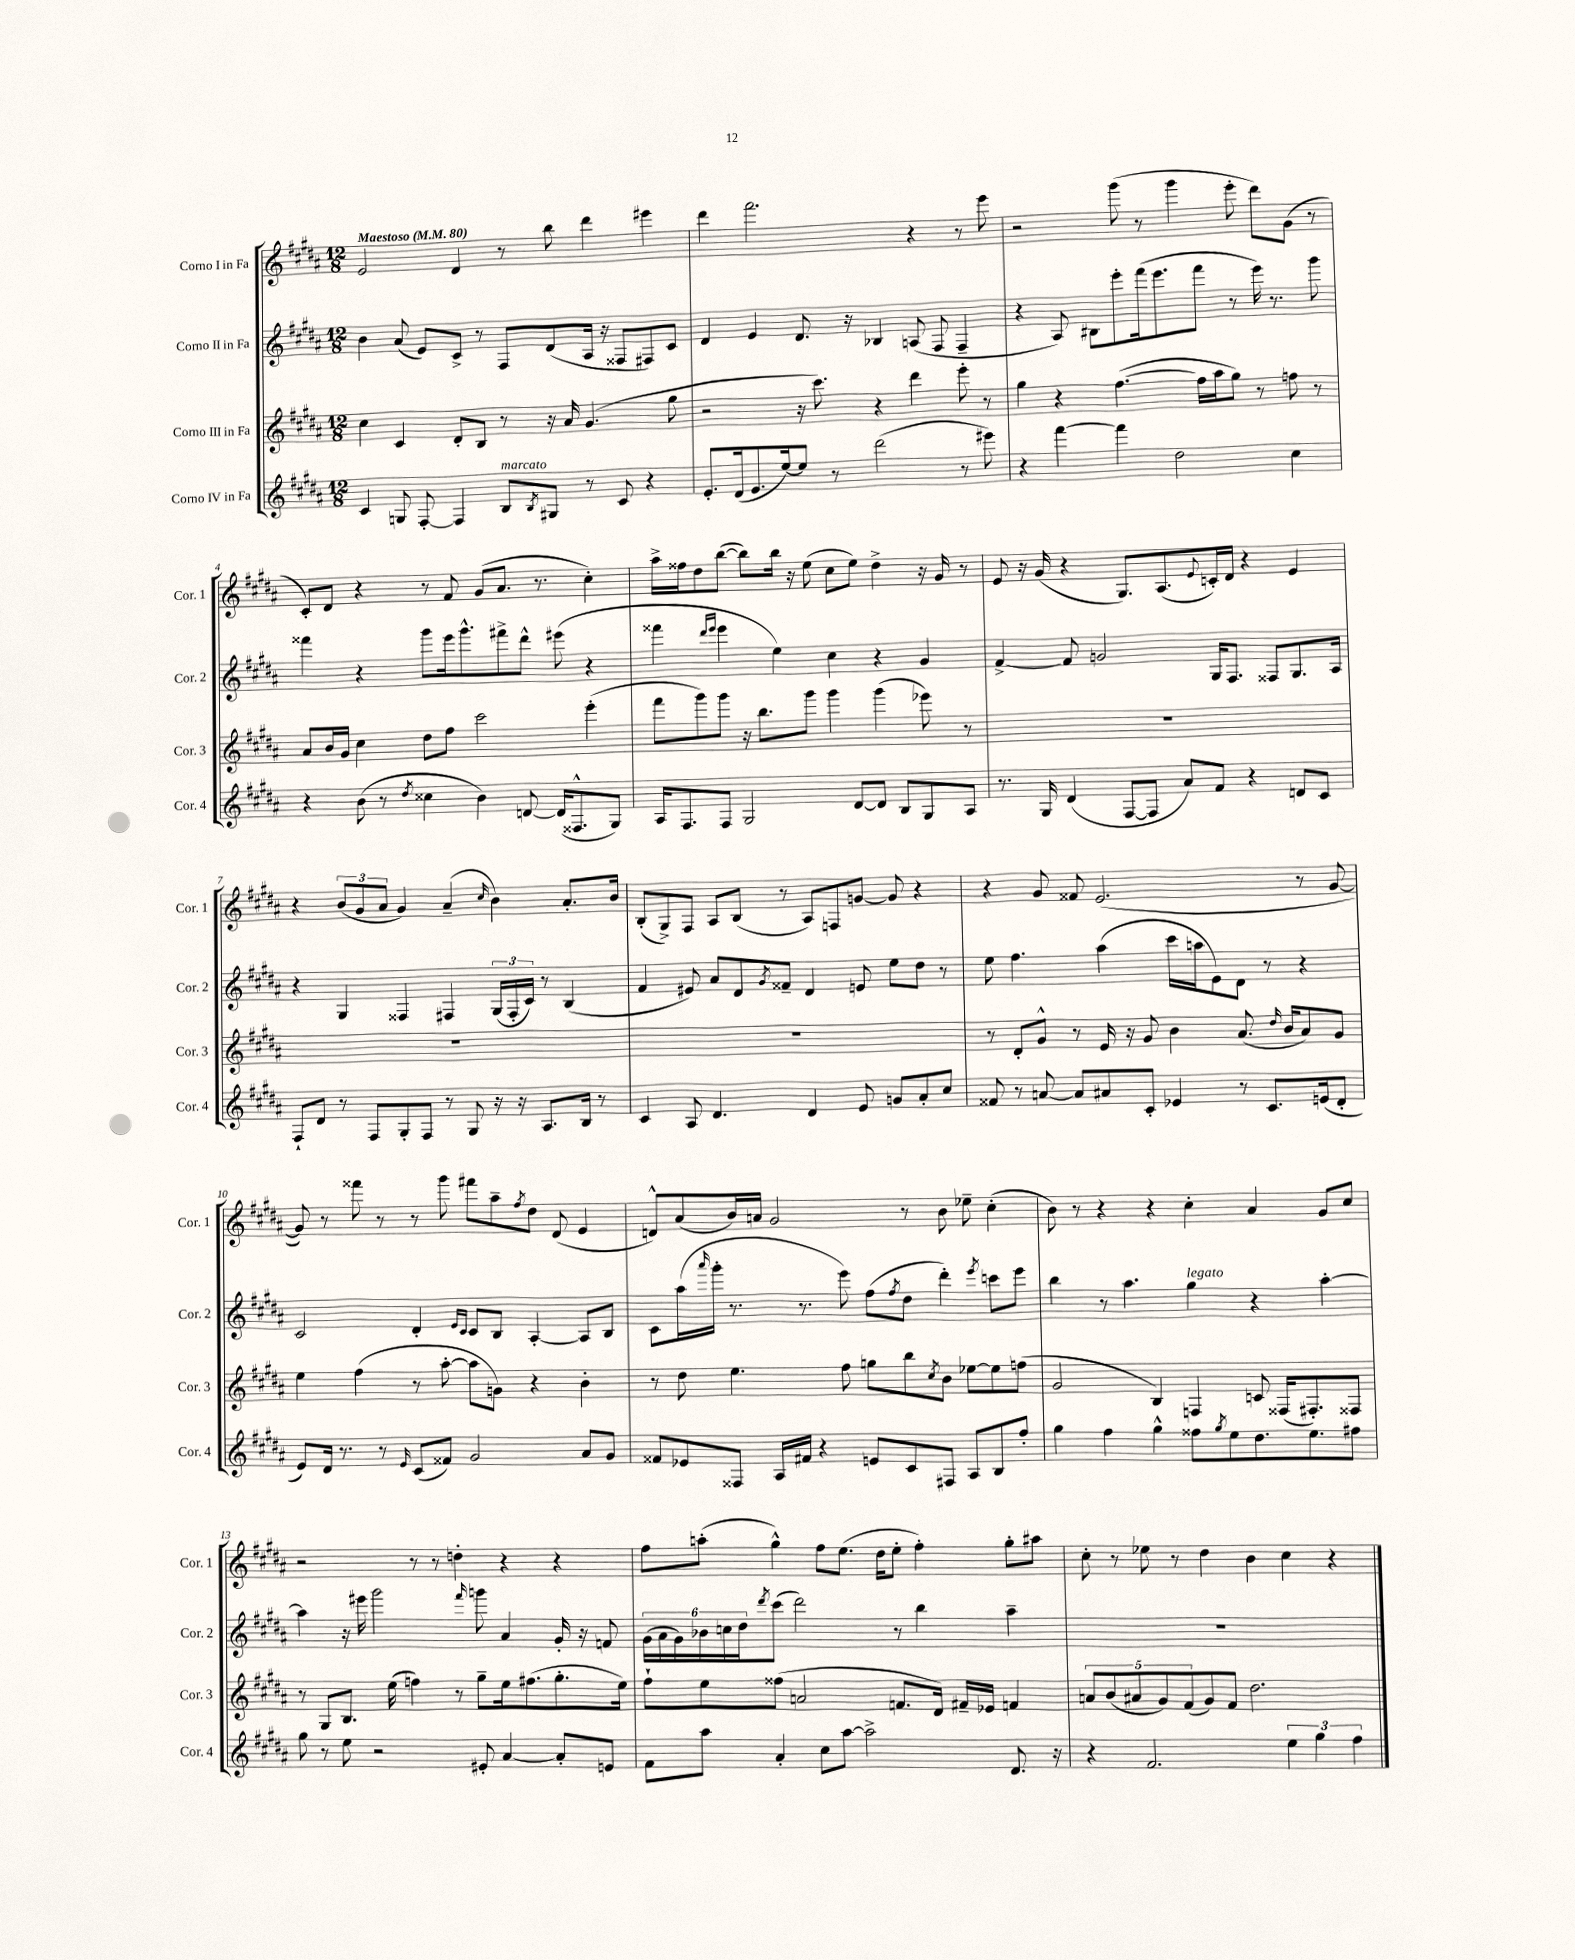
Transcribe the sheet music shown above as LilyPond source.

<<
\new StaffGroup <<
\new Staff = "s0" \with { instrumentName = "Corno I in Fa" shortInstrumentName = "Cor. 1" } {
    \clef treble \key b \major \numericTimeSignature \time 12/8 \tempo "Maestoso" 4 = 80
    e'2 dis'4 r8 b''8 dis'''4 eis'''4 |
    dis'''4 fis'''2. r4 r8 e'''8 |
    r2 gis'''8( r8 gis'''4 e'''8-. dis'''8) gis'8( r8 |
    cis'8-.) dis'8 r4 r8 fis'8 gis'8( ais'8. r8. cis''4-.) |
    ais''16-> fisis''16 dis''8 b''8~( b''8) b''16 r16 e''8( cis''8 e''8) dis''4-> r16 gis'16 r8 |
    e'8 r16 gis'16( r4 gis8.) ais8.( \appoggiatura { e'8 } c'16-.) dis'16 r4 e'4 |
    r4 \tuplet 3/2 { b'8( gis'8 ais'8 } gis'4) ais'4--( \grace { cis''16 } b'4) ais'8.-. b'16 |
    b8-.( gis8->) fis8 ais8 b8( r8 ais8) f8 g'8~ g'8 r4 |
    r4 gis'8 fisis'8 e'2.( r8 gis'8~ |
    gis'8) r8 fisis'''8 r8 r8 gis'''8 fis'''8 ais''8-- \acciaccatura { fis''8 } dis''8 dis'8( e'4 |
    d'8-^) ais'8( b'16) a'16 gis'2 r8 b'8 ees''8-- cis''4-.( |
    b'8) r8 r4 r4 cis''4-. ais'4 gis'8 cis''8 |
    r2 r8 r8 d''4-. r4 r4 |
    fis''8 a''8-.( gis''4-^) fis''8 e''8.( dis''16 e''8-. fis''4-.) gis''8-. ais''8 |
    cis''8-. r8 ees''8 r8 dis''4 b'4 cis''4 r4 \bar "|." |
}
\new Staff = "s1" \with { instrumentName = "Corno II in Fa" shortInstrumentName = "Cor. 2" } {
    \clef treble \key b \major \numericTimeSignature \time 12/8
    b'4 ais'8( e'8) cis'8-> r8 fis8 dis'8( ais16 r16 fisis8 fis8) cis'8 |
    dis'4 e'4 dis'8. r16 bes4 a8( fis8 fis4-- |
    r4 ais8) bis8 e'''8-. fis'''16( e'''8. fis'''8 r8 e'''16) r8. gis'''8 |
    fisis'''4 r4 gis'''8 e'''16 gis'''8.-^ fis'''8-> dis'''8-^ eis'''8( r4 |
    fisis'''4 \grace { dis'''16 e'''16 } e'''4 e''4) cis''4 r4 gis'4 |
    fis'4~-> fis'8 g'2 gis16 fis8. fisis8 gis8. ais16 |
    r4 gis4 fisis4 fis4 \tuplet 3/2 { gis16( fis16-. cis'16) } r8 b4( |
    fis'4 eis'8) ais'8 dis'8 \acciaccatura { gis'8 } fisis'8-- dis'4 e'8 e''8 dis''8 r8 |
    e''8 fis''4. ais''4( cis'''16 a''16 e'8) dis'8 r8 r4 |
    cis'2 dis'4-. \grace { e'16 cis'16 } cis'8 b8 ais4~-. ais8 b8 |
    cis'8 ais''16( \grace { ais'''16 } gis'''16-. r8. r8. e'''8) fis''8( \acciaccatura { fis''8 } dis''8 dis'''4-.) \acciaccatura { e'''8 } c'''8 e'''8 |
    b''4 r8 ais''4. gis''4^\markup { \italic "legato" } r4 ais''4~-. |
    ais''4 r16 eis'''16 gis'''2 \grace { fis'''16 } g'''8 ais'4 gis'16-. r16 f'8 |
    \tuplet 6/4 { gis'16( ais'16 gis'16) bes'16 c''16 dis''16 } \acciaccatura { dis'''8 } cis'''8( dis'''2) r8 b''4 ais''4-- |
    R1. \bar "|." |
}
\new Staff = "s2" \with { instrumentName = "Corno III in Fa" shortInstrumentName = "Cor. 3" } {
    \clef treble \key b \major \numericTimeSignature \time 12/8
    cis''4 cis'4 dis'8-. b8 r8 r16 ais'16 gis'4.( gis''8 |
    r2 r16 cis'''8.) r4 dis'''4 e'''8-. r8 |
    gis''4 r4 fis''4.~( fis''16 ais''16 gis''8) r8 f''8 r8 |
    ais'8 b'16 gis'16 cis''4 dis''8 fis''8 cis'''2 e'''4-.( |
    fis'''8 gis'''8) gis'''8 r16 b''8. gis'''8 gis'''4 gis'''4( ees'''8) r8 |
    R1. |
    R1. |
    R1. |
    r8 dis'8-. gis'8-^ r8 e'16 r16 gis'8 b'4 ais'8.( \grace { dis''16 } b'16 ais'8) gis'8 |
    e''4 fis''4( r8 ais''8~-. ais''8 g'8) r4 b'4-. |
    r8 dis''8 e''4. fis''8 g''8 b''8 \acciaccatura { cis''8 } b'8 ees''8~ ees''8 f''8( |
    gis'2 b4) f4 c'8 fisis16( fis8.-.) fisis8 |
    r8 gis8 b8. e''16( f''4) r8 gis''8-- e''16 fis''8.( gis''8.-. e''16) |
    fis''8-! e''8 fisis''8( a'2 f'8. dis'16) fis'16-- ees'16 f'4 |
    \tuplet 5/4 { a'8 b'8( ais'8 gis'8) fis'8( } gis'8) fis'8 dis''2. \bar "|." |
}
\new Staff = "s3" \with { instrumentName = "Corno IV in Fa" shortInstrumentName = "Cor. 4" } {
    \clef treble \key b \major \numericTimeSignature \time 12/8
    cis'4 g8 fis8~-. fis4 b8^\markup { \italic "marcato" } \acciaccatura { b8 } gis8 r8 cis'8 r4 |
    e'8.-. dis'16( e'8. e''16~) e''8 r8 dis'''2( r8 eis'''8) |
    r4 fis'''4~ fis'''4 dis''2 cis''4 |
    r4 b'8( r8 \acciaccatura { dis''8 } cisis''4 b'4) d'8~ d'16( fisis8.-^ gis8) |
    ais16 fis8. fis8 gis2 dis'8~ dis'8 b8 gis8 ais8 |
    r8. gis16 dis'4( fis8~ fis8 ais'8) fis'8 r4 d'8 cis'8 |
    fis8-! dis'8 r8 fis8 gis8-. fis8 r8 gis8 r16 r16 ais8. b16 r8 |
    cis'4 ais8 dis'4. dis'4 e'8 g'8 ais'8-. cis''8 |
    fisis'8 r8 a'8~ a'8 ais'8 cis'8-. ees'4 r8 cis'8. e'16( dis'8-. |
    e'8) dis'16 r8. r8 \grace { e'16 } cis'8( fisis'8) gis'2 ais'8 gis'8 |
    fisis'8 ees'8 fisis8 ais16 fis'16 r4 e'8 cis'8 fis8 ais8 b8 fis''8-. |
    gis''4 fis''4 gis''4-^ fisis''8 \acciaccatura { gis''8 } e''8 dis''8. e''8. fis''8 |
    gis''8 r8 e''8 r2 eis'8-. ais'4~ ais'8-. e'8 |
    fis'8 ais''8 ais'4-. cis''8 ais''8~ ais''2-> dis'8. r16 |
    r4 fis'2. \tuplet 3/2 { e''4 gis''4 fis''4 } \bar "|." |
}
>>
>>
